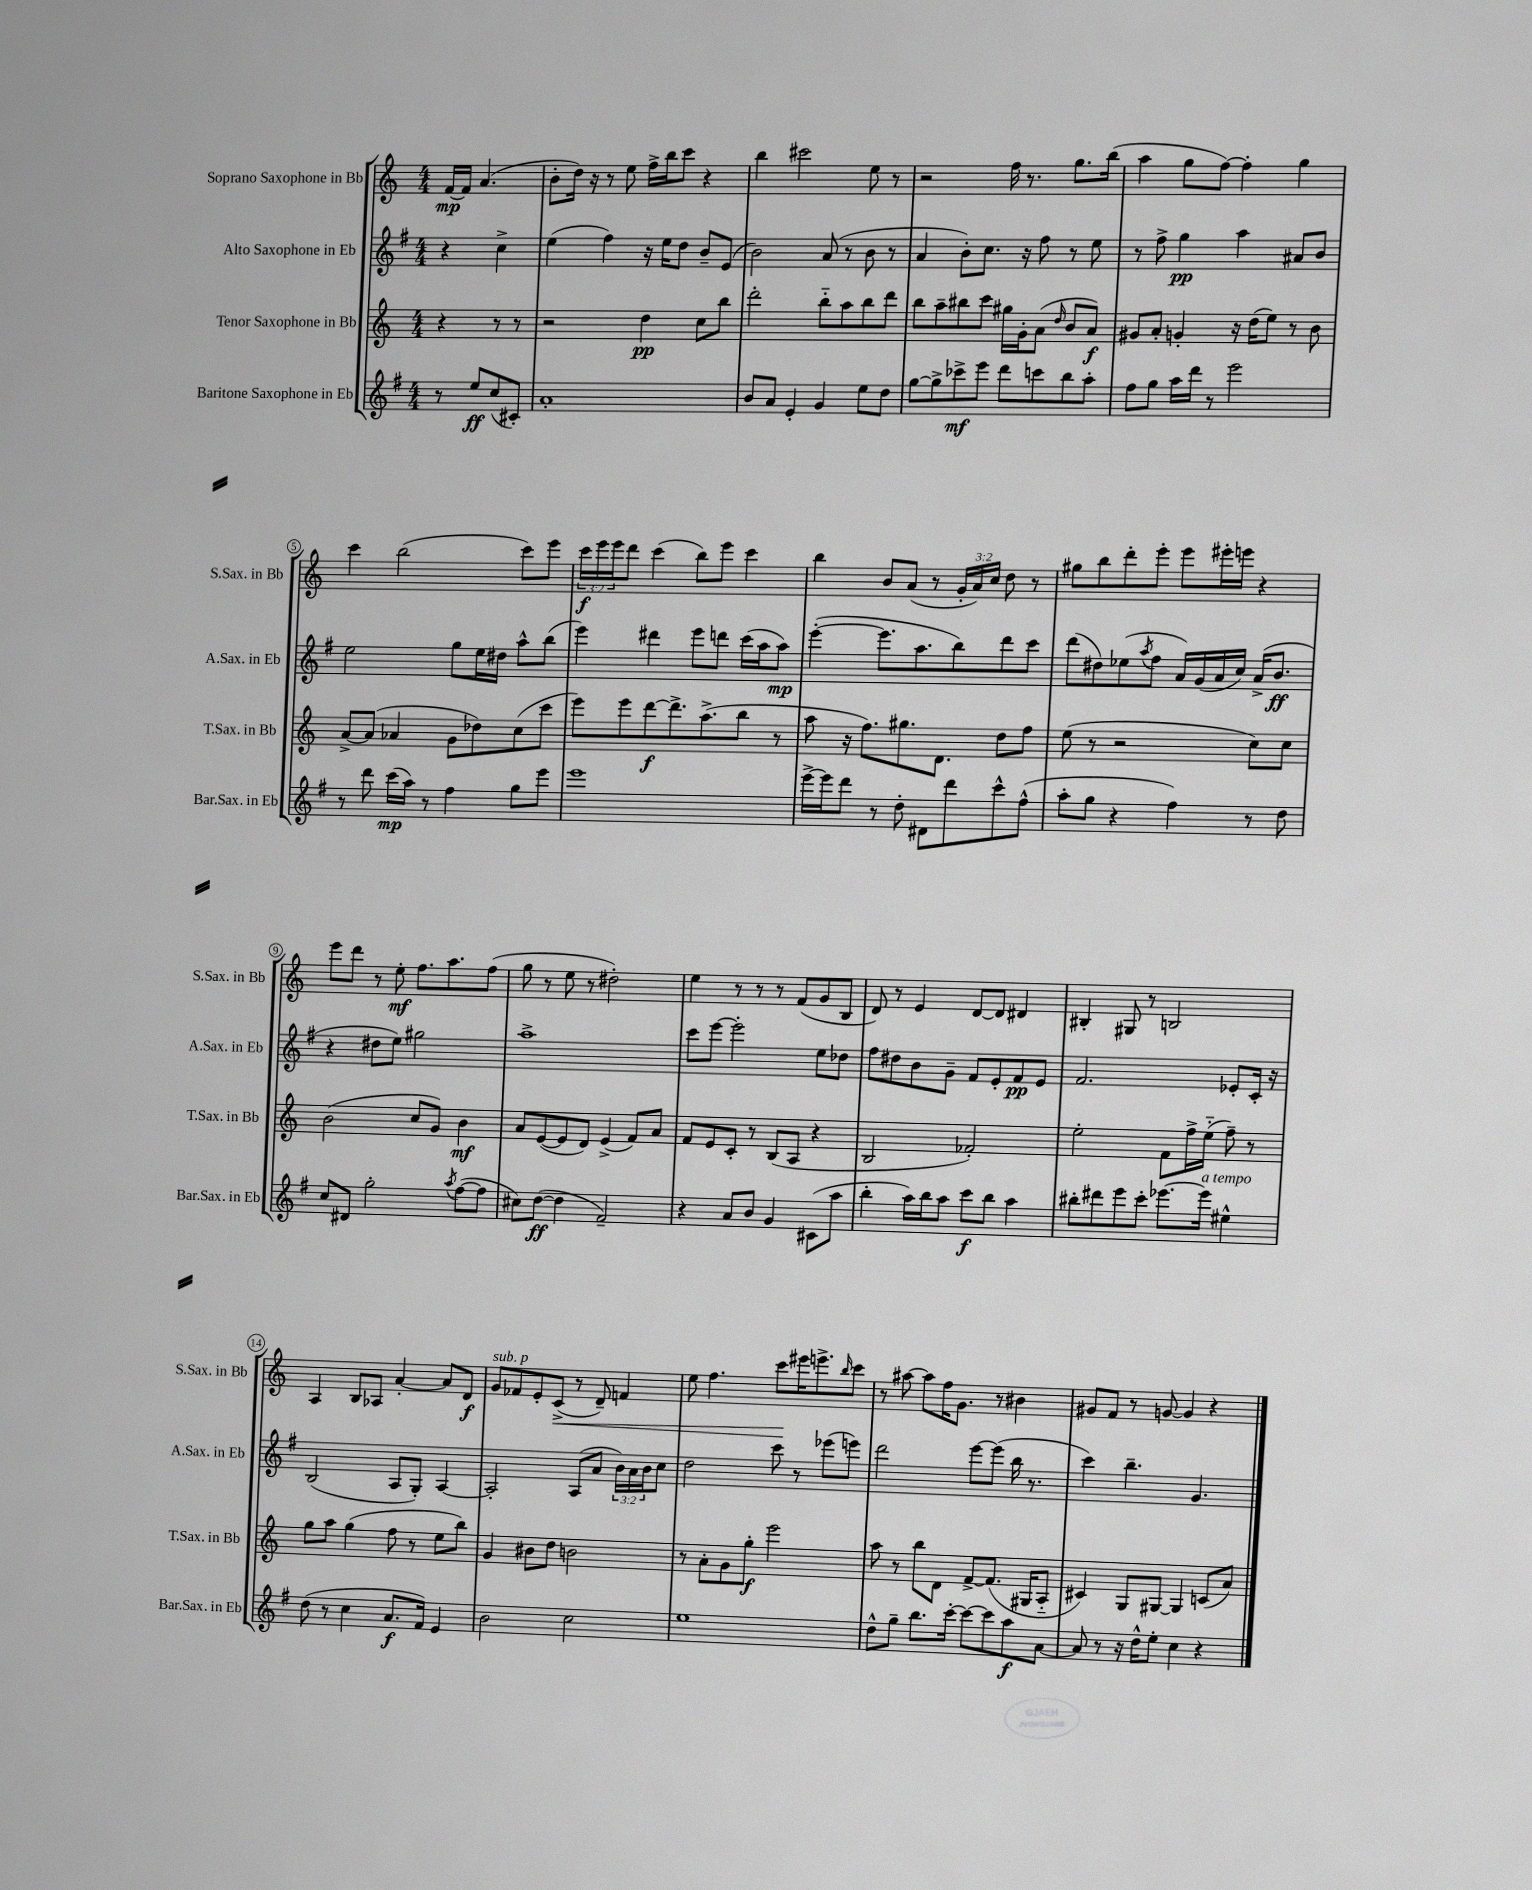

**kern	**dynam	**kern	**dynam	**kern	**dynam	**kern	**dynam
*part4	*part4	*part3	*part3	*part2	*part2	*part1	*part1
*staff4	*staff4	*staff3	*staff3	*staff2	*staff2	*staff1	*staff1
*I"Baritone Saxophone in Eb	*	*I"Tenor Saxophone in Bb	*	*I"Alto Saxophone in Eb	*	*I"Soprano Saxophone in Bb	*
*I'Bar.Sax. in Eb	*	*I'T.Sax. in Bb	*	*I'A.Sax. in Eb	*	*I'S.Sax. in Bb	*
*clefG2	*	*clefG2	*	*clefG2	*	*clefG2	*
*k[f#]	*	*k[]	*	*k[f#]	*	*k[]	*
*M4/4	*	*M4/4	*	*M4/4	*	*M4/4	*
=	=	=	=	=	=	=	=
8r	.	4r	.	4r	.	[16f/LL	mp
.	.	.	.	.	.	16f/JJ]	.
8ee/L	ff	.	.	.	.	(4.a/	.
(8cc/	.	8r	.	4cc^\	.	.	.
8c#X'/J)	.	8r	.	.	.	.	.
=1	=1	=1	=1	=1	=1	=1	=1
1a'	.	2r	.	(4ee\	.	8b'\L	.
.	.	.	.	.	.	16dd\Jk)	.
.	.	.	.	.	.	16r	.
.	.	.	.	4ff#\)	.	8r	.
.	.	.	.	.	.	8ee\	.
.	.	4dd\	pp	16r	.	16ff^\LL	.
.	.	.	.	16ee\KL	.	16bb\J	.
.	.	.	.	8dd\J	.	8ccc\J	.
.	.	8cc\L	.	8b~/L	.	4r	.
.	.	8bb\J	.	(8e/J	.	.	.
=2	=2	=2	=2	=2	=2	=2	=2
8b/L	.	2ddd'\	.	2b\)	.	4bb\	.
8a/J	.	.	.	.	.	.	.
4e'/	.	.	.	.	.	2ccc#X\	.
4g/	.	8bb\L	.	(8a/	.	.	.
.	.	8aa\	.	8r	.	.	.
8ee\L	.	8bb\	.	8b\	.	8ee\	.
8dd\J	.	8ddd\J	.	8r	.	8r	.
=3	=3	=3	=3	=3	=3	=3	=3
[8gg\L	.	8bb\L	.	4a/	.	2r	.
8gg^\]	.	8aa~\	.	.	.	.	.
8ccc-X^\	mf	8bb#X\	.	8b'\L)	.	.	.
8eee\J	.	8ccc\J	.	8.cc\J	.	.	.
8ddd\L	.	16gg#X\LL	.	.	.	16ff\	.
.	.	16g'\J	.	16r	.	8.r	.
8cccn\	.	(8a\J	.	8ff#\	.	.	.
.	.	16qqdd/	.	.	.	.	.
8bb\	.	8b/L	.	8r	.	8.gg\L	.
8aa'\J	.	8a/J)	f	8ee\	.	.	.
.	.	.	.	.	.	(16bb\Jk	.
=4	=4	=4	=4	=4	=4	=4	=4
8ff#\L	.	8g#X/L	.	8r	.	4aa\	.
8gg\J	.	8a'/J	.	8ff#^\	.	.	.
16aa\LL	.	4gn'/	.	4gg\	pp	8gg\L	.
16ddd\JJ	.	.	.	.	.	.	.
8r	.	.	.	.	.	[8ff\J)	.
2eee\	.	16r	.	4aa\	.	4ff'\]	.
.	.	(16dd\KL	.	.	.	.	.
.	.	8ee\J)	.	.	.	.	.
.	.	8r	.	8a#X/L	.	4gg\	.
.	.	8b\	.	8b/J	.	.	.
!!LO:LB:g=z
=5	=5	=5	=5	=5	=5	=5	=5
8r	.	[8a^/L	.	2ee\	.	4ccc\	.
8ddd\	.	(8a/J]	.	.	.	.	.
(16ccc\LL	mp	4a-X/	.	.	.	(2bb\	.
16aa\JJ)	.	.	.	.	.	.	.
8r	.	.	.	.	.	.	.
4ff#\	.	8g\L	.	8gg\L	.	.	.
.	.	8dd-X\)	.	16ee\L	.	.	.
.	.	.	.	16dd#X\JJ	.	.	.
8gg\L	.	(8cc\	.	8aa^^\L	.	8ccc\L)	.
8eee\J	.	8ccc\J	.	(8bb\J	.	8eee\J	.
=6	=6	=6	=6	=6	=6	=6	=6
1eee	.	8eee\L)	.	4eee\)	.	24ccc\LL	f
.	.	.	.	.	.	24eee\	.
.	.	.	.	.	.	24eee\J	.
.	.	8eee\	.	.	.	8ddd\J	.
.	.	[8ddd\	f	4ddd#X\	.	(4ccc\	.
.	.	8.ddd^\]	.	.	.	.	.
.	.	.	.	8eee\L	.	8bb\L)	.
.	.	(8.aa^\	.	.	.	.	.
.	.	.	.	8dddn\J	.	8eee\J	.
.	.	8bb\J	.	(16ccc\LL	.	4ccc\	.
.	.	.	.	16aa\J	.	.	.
.	.	8r	.	8aa\J)	mp	.	.
=7	=7	=7	=7	=7	=7	=7	=7
[16eee^\LL	.	8aa\	.	([4eee'\	.	4bb\	.
16eee\J]	.	.	.	.	.	.	.
8ddd\J	.	16r	.	.	.	.	.
.	.	8.ff\L)	.	.	.	.	.
8r	.	.	.	8.eee\L]	.	8b/L	.
8dd'\	.	8.gg#X\	.	.	.	(8a/J	.
.	.	.	.	8.aa\	.	.	.
8d#X\L	.	.	.	.	.	8r	.
.	.	8.d\J	.	.	.	.	.
8ddd\	.	.	.	8bb\)	.	24g'/LL	.
.	.	.	.	.	.	24a/)	.
.	.	.	.	.	.	24cc/JJ	.
8ccc^^\	.	8dd\L	.	8ddd\	.	8dd\	.
(8ff#^^\J	.	8ff\J	.	8ccc\J	.	8r	.
=8	=8	=8	=8	=8	=8	=8	=8
8aa'\L	.	(8ee\	.	(8ddd\L	.	8gg#X\L	.
8gg\J	.	8r	.	8dd#X\)	.	8bb\	.
4r	.	2r	.	(8ee-X\	.	8ddd'\	.
.	.	.	.	8qaa/	.	.	.
.	.	.	.	8ff#\J	.	8eee'\J	.
4ff#\)	.	.	.	16a/LL)	.	8eee\L	.
.	.	.	.	(16g/	.	.	.
.	.	.	.	16a/	.	16eee#X'\L	.
.	.	.	.	16cc/JJ)	.	16eeen\JJ	.
8r	.	8cc\L)	.	(16a^/KL	.	4r	.
.	.	.	.	8.b/J	ff	.	.
8dd\	.	8cc\J	.	.	.	.	.
!!LO:LB:g=z
=9	=9	=9	=9	=9	=9	=9	=9
8cc/L	.	(2b\	.	4r	.	8eee\L	.
8d#X/J	.	.	.	.	.	8ddd\J	.
2gg'\	.	.	.	8dd#X\L	.	8r	.
.	.	.	.	8ee\J)	.	8ee'\	mf
.	.	8cc/L	.	2gg#X\	.	8.ff\L	.
.	.	8g/J)	.	.	.	.	.
.	.	.	.	.	.	8.aa\	.
8qaa/	.	.	.	.	.	.	.
([8ff#\L	.	4b\	mf	.	.	.	.
8ff#\J]	.	.	.	.	.	(8ff\J	.
=10	=10	=10	=10	=10	=10	=10	=10
8cc#X\L)	.	8a/L	.	1aa^	.	8gg\	.
([8dd\J	ff	([8e/	.	.	.	8r	.
4dd\]	.	8e/]	.	.	.	8ee\	.
.	.	8d/J)	.	.	.	8r	.
2f#~/)	.	(4e^/	.	.	.	2dd#X'\)	.
.	.	8f/L)	.	.	.	.	.
.	.	8a/J	.	.	.	.	.
=11	=11	=11	=11	=11	=11	=11	=11
4r	.	8f/L	.	8ccc\L	.	4ee\	.
.	.	8e/	.	[8eee\J	.	.	.
8a/L	.	8c'/J	.	2eee'\]	.	8r	.
8b/J	.	8r	.	.	.	8r	.
4g/	.	(8B/L	.	.	.	8r	.
.	.	8A/J	.	.	.	(8f/L	.
(8c#X\L	.	4r	.	8ee\L	.	8g/	.
8aa\J	.	.	.	8dd-X\J	.	8B/J	.
=12	=12	=12	=12	=12	=12	=12	=12
4bb'\	.	2B/	.	8ff#\L	.	8d/)	.
.	.	.	.	8dd#X\	.	8r	.
16aa\LL)	.	.	.	8b\	.	4e/	.
16bb\J	.	.	.	.	.	.	.
8aa\J	.	.	.	8g~\J	.	.	.
8ccc\L	f	2f-X'/)	.	8f#/L	.	[8d/L	.
8bb\J	.	.	.	8e'/	.	8d/J]	.
4aa\	.	.	.	8f#/	pp	4d#X/	.
.	.	.	.	8e/J	.	.	.
=13	=13	=13	=13	=13	=13	=13	=13
8bb#X'\L	.	2ee'\	.	2.f#/	.	4B#X'/	.
8ddd#X\	.	.	.	.	.	.	.
8eee\	.	.	.	.	.	8G#X/	.
8ccc'\J	.	.	.	.	.	8r	.
[8.eee-X\L	.	8f\L	.	.	.	2Bn/	.
.	.	16ff^\L	.	.	.	.	.
!LO:TX:a:i:t=a tempo	!	!	!	!	!	!	!
16eee-\Jk]	.	(16ee\JJ	.	.	.	.	.
4ee#X^^\	.	8ff~\)	.	8e-X'/L	.	.	.
.	.	8r	.	16c'/Jk	.	.	.
.	.	.	.	16r	.	.	.
!!LO:LB:g=z
=14	=14	=14	=14	=14	=14	=14	=14
(8dd\	.	8gg\L	.	(2B/	.	4A/	.
8r	.	8aa\J	.	.	.	.	.
4cc\	.	(4gg\	.	.	.	8B/L	.
.	.	.	.	.	.	8A-X/J	.
8.a/L	f	8ff\	.	8A/L	.	[4a'/	.
.	.	8r	.	8G'/J)	.	.	.
16f#/Jk)	.	.	.	.	.	.	.
4e/	.	8ee\L	.	[4A/	.	8a/L]	.
.	.	8bb\J)	.	.	.	8d/J	f
=15	=15	=15	=15	=15	=15	=15	=15
!	!	!	!	!	!	!LO:TX:a:i:t=sub. p	!
2b\	.	4g/	.	2A'/]	.	8g/L	.
.	.	.	.	.	.	8f-X/	.
.	.	8b#X\L	.	.	.	8e'/	.
!	!	!	!	!	!	!	!LO:HP:b
.	.	8dd\J	.	.	.	(8c^/J	<
2cc\	.	2bn\	.	(8A/L	.	8r	.
.	.	.	.	8a/J	.	8d~/)	.
.	.	.	.	24b\LL)	.	4fn/	.
.	.	.	.	24a\	.	.	.
.	.	.	.	24b\J	.	.	.
.	.	.	.	8cc\J	.	.	.
=16	=16	=16	=16	=16	=16	=16	=16
1ee	.	8r	.	2dd\	.	8ee\	.
.	.	8a'\L	.	.	.	4.ff\	.
.	.	8g\	.	.	.	.	.
.	.	8gg'\J	f	.	.	.	.
.	.	2eee\	.	8ccc\	.	8ccc\L	.
.	.	.	.	8r	.	16eee#X\K	[
.	.	.	.	.	.	8.eeen^\	.
.	.	.	.	(8eee-X\L	.	.	.
.	.	.	.	.	.	16qqbb/	.
.	.	.	.	8eeen\J)	.	8ccc\J	.
=17	=17	=17	=17	=17	=17	=17	=17
8dd^^\L	.	8aa\	.	2ddd\	.	8r	.
8gg~\J	.	8r	.	.	.	[8aa#X\	.
8.bb\L	.	8bb\L	.	.	.	8aa#\L]	.
.	.	8d\J	.	.	.	16ff\K	.
[16ccc'\Jk	.	.	.	.	.	8.g\J	.
8ccc\L_	.	[8f^/L	.	[8eee\L	.	.	.
8ccc\]	.	(8.f/J]	.	(8eee\J]	.	8r	.
8aa\	f	.	.	16bb\	.	4b#X\	.
.	.	16G#X/KL	.	8.r	.	.	.
[8a\J	.	8A/J	.	.	.	.	.
=18	=18	=18	=18	=18	=18	=18	=18
8a/]	.	4c#X/)	.	4ccc\)	.	8g#X/L	.
8r	.	.	.	.	.	8f/J	.
16r	.	8G/L	.	4.bb~\	.	8r	.
16dd^^\KL	.	.	.	.	.	.	.
8ee'\J	.	[8G#X/J	.	.	.	[8gn/	.
4cc\	.	4G#/]	.	.	.	4g/]	.
.	.	.	.	4.g/	.	.	.
4r	.	(8cn/L	.	.	.	4r	.
.	.	8a/J)	.	.	.	.	.
==	==	==	==	==	==	==	==
*-	*-	*-	*-	*-	*-	*-	*-
